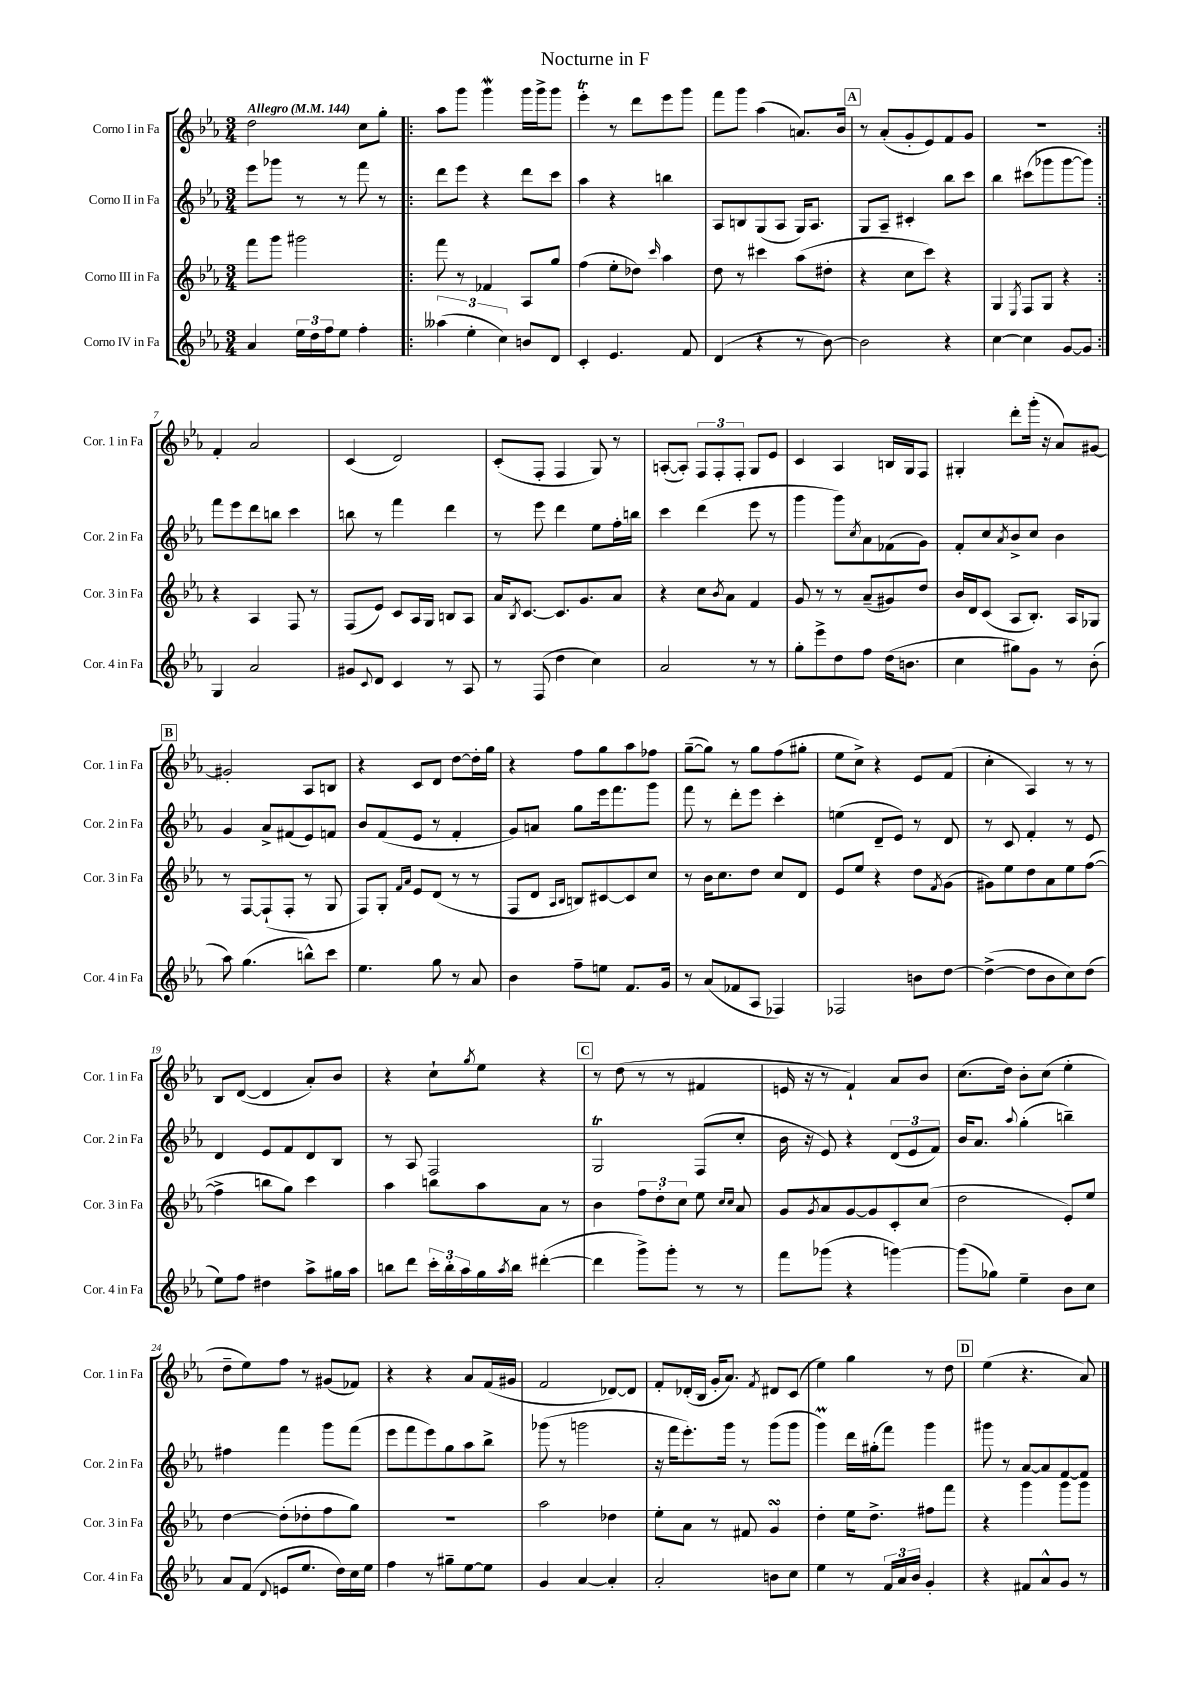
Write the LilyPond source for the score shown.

\header { title = "Nocturne in F" }
<<
\new StaffGroup <<
\new Staff = "s0" \with { instrumentName = "Corno I in Fa" shortInstrumentName = "Cor. 1 in Fa" } {
    \clef treble \key ees \major \numericTimeSignature \time 3/4 \tempo "Allegro" 4 = 144
    d''2 c''8 g''8-. |
    \repeat volta 2 { aes''8 g'''8 g'''4\mordent g'''16 g'''16-> g'''8 |
    ees'''4-.\trill r8 d'''8 ees'''8 g'''8 |
    f'''8 g'''8 aes''4( a'8.) bes'16 |
    \mark \markup { \box "A" } r8 aes'8-.( g'8-. ees'8) f'8 g'8 |
    R2. | }
    f'4-. aes'2 |
    c'4( d'2) |
    c'8-.( f8-. f4 g8) r8 |
    a8~-.( a8-.) \tuplet 3/2 { f8 f8-. f8-. } g8 ees'8 |
    c'4 aes4 b16 g16 f8 |
    gis4-. d'''8-. g'''16-.( r16 aes'8) gis'8~ |
    \mark \markup { \box "B" } gis'2-. aes8 b8 |
    r4 c'8 d'8 d''8~ d''16-. g''16 |
    r4 f''8 g''8 aes''8 fes''8 |
    g''8~--( g''8) r8 g''8 f''8( gis''8-. |
    ees''8 c''8->) r4 ees'8 f'8( |
    c''4-. aes4) r8 r8 |
    bes8 d'8~( d'4 aes'8-.) bes'8 |
    r4 c''8-! \acciaccatura { g''8 } ees''8 r4 |
    \mark \markup { \box "C" } r8 d''8( r8 r8 fis'4 |
    e'16 r16 r8 f'4-!) aes'8 bes'8 |
    c''8.( d''16) bes'8-. c''8( ees''4-. |
    d''8-- ees''8) f''8 r8 gis'8( fes'8) |
    r4 r4 aes'8 f'16( gis'16 |
    f'2 des'8~) des'8 |
    f'8-. des'16-.( bes16 g'16-. aes'8.) \acciaccatura { f'8 } dis'8 c'8( |
    ees''4) g''4 r8 d''8 |
    \mark \markup { \box "D" } ees''4( r4. aes'8) \bar "|." |
}
\new Staff = "s1" \with { instrumentName = "Corno II in Fa" shortInstrumentName = "Cor. 2 in Fa" } {
    \clef treble \key ees \major \numericTimeSignature \time 3/4
    ees'''8 ges'''8 r8 r8 f'''8 r8 |
    \repeat volta 2 { d'''8 ees'''8 r4 d'''8 c'''8 |
    aes''4 r4 b''4 |
    aes8 b8 g8( aes8 g16) aes8. |
    \mark \markup { \box "A" } g8 aes8-- cis'4-. bes''8 c'''8 |
    bes''4 cis'''8( ges'''8 ges'''8~ ges'''8) | }
    f'''8 ees'''8 d'''8 b''8 c'''4 |
    b''8 r8 f'''4 d'''4 |
    r8 ees'''8 d'''4 ees''8 f''16-. b''16 |
    c'''4 d'''4( ees'''8 r8 |
    g'''4 g'''8) \acciaccatura { c''8 } aes'8 fes'8( g'8) |
    f'8-. c''8 \acciaccatura { aes'8 } bes'8-> c''8 bes'4 |
    \mark \markup { \box "B" } g'4 aes'8-> fis'8( ees'8) f'8 |
    bes'8 f'8( ees'8 r8 f'4-. |
    g'8) a'8 g''8 ees'''16 f'''8. g'''8 |
    f'''8 r8 d'''8-. ees'''8 c'''4-. |
    e''4( d'8-- ees'8) r8 d'8 |
    r8 c'8 f'4-. r8 ees'8 |
    d'4 ees'8 f'8 d'8 bes8 |
    r8 aes8 f2 |
    \mark \markup { \box "C" } g2\trill f8( c''8-. |
    bes'16 r16 ees'8) r4 \tuplet 3/2 { d'8( ees'8 f'8) } |
    bes'16 aes'8. \appoggiatura { aes''8 } g''4-.( b''4--) |
    fis''4 f'''4 g'''8 f'''8( |
    ees'''8 f'''8 ees'''8) g''8 aes''8 bes''8-> |
    ges'''8( r8 g'''2 |
    r16 f'''16 ees'''8.-.) g'''16 r8 g'''8( g'''8 |
    g'''4\prall) d'''16 gis''16-.( f'''8) g'''4 |
    \mark \markup { \box "D" } gis'''8 r8 aes'8~ aes'8 f'8~ f'8 \bar "|." |
}
\new Staff = "s2" \with { instrumentName = "Corno III in Fa" shortInstrumentName = "Cor. 3 in Fa" } {
    \clef treble \key ees \major \numericTimeSignature \time 3/4
    f'''8 g'''8 gis'''2 |
    \repeat volta 2 { f'''8 r8 fes'4 aes8 g''8 |
    f''4( ees''8-. des''8) \grace { c'''16 } aes''4 |
    d''8 r8 cis'''4 aes''8( dis''8-. |
    \mark \markup { \box "A" } r4 c''8 c'''8) r4 |
    g4 \acciaccatura { ees8 } f8 g8 r4 | }
    r4 aes4 f8 r8 |
    f8( ees'8) c'8 aes16 g16 b8 aes8 |
    aes'16 \acciaccatura { bes8 } c'8.~ c'8. g'8. aes'8 |
    r4 c''8 \acciaccatura { bes'8 } aes'8 f'4 |
    g'8 r8 r8 aes'8--( gis'8) d''8 |
    bes'16 d'16 c'8( aes8 bes8.-.) aes16 ges8 |
    \mark \markup { \box "B" } r8 f8~ f8-!( f8-. r8 g8 |
    f8) g8-. \grace { f'16 aes'16 } ees'8 d'8( r8 r8 |
    f8 d'8 \grace { aes16 bes16 } b8) cis'8~ cis'8 c''8 |
    r8 bes'16 c''8. d''8 c''8 d'8 |
    ees'8 ees''8 r4 d''8 \acciaccatura { f'8 } g'8( |
    gis'8) ees''8 d''8 aes'8 ees''8 f''8~( |
    f''4-> b''8 g''8) c'''4 |
    aes''4 b''8 aes''8 aes'8 r8 |
    \mark \markup { \box "C" } bes'4 \tuplet 3/2 { f''8 d''8-. c''8 } ees''8 \grace { c''16 c''16 } aes'8 |
    g'8 \acciaccatura { g'8 } aes'8 g'8~ g'8 c'8-. c''8( |
    d''2 ees'8-.) ees''8 |
    d''4~ d''8-.( des''8-. f''8 g''8) |
    R2. |
    aes''2 des''4 |
    ees''8-. aes'8 r8 fis'8 g'4\turn |
    d''4-. ees''16 d''8.-> fis''8 f'''8 |
    \mark \markup { \box "D" } r4 g'''4 g'''8 g'''8 \bar "|." |
}
\new Staff = "s3" \with { instrumentName = "Corno IV in Fa" shortInstrumentName = "Cor. 4 in Fa" } {
    \clef treble \key ees \major \numericTimeSignature \time 3/4
    aes'4 \tuplet 3/2 { ees''16 d''16 f''16 } ees''8 f''4-. |
    \repeat volta 2 { \tuplet 3/2 { aeses''4( ees''4-. c''4) } b'8 d'8 |
    c'4-. ees'4. f'8 |
    d'4( r4 r8 bes'8~) |
    \mark \markup { \box "A" } bes'2 r4 |
    c''4~ c''4 g'8~ g'8 | }
    g4 aes'2 |
    gis'8 \appoggiatura { c'8 } d'8 c'4 r8 aes8 |
    r8 f8( d''4 c''4) |
    aes'2 r8 r8 |
    g''8-. ees'''8-> d''8 f''8 d''16( b'8. |
    c''4 gis''8) g'8 r8 bes'8-.( |
    \mark \markup { \box "B" } aes''8) g''4.( b''8-^) c'''8 |
    ees''4. g''8 r8 aes'8 |
    bes'4 f''8-- e''8 f'8. g'16 |
    r8 aes'8( fes'8 aes8 fes4) |
    fes2 b'8 d''8~ |
    d''4~->( d''8 bes'8 c''8) d''8( |
    ees''8) f''8 dis''4 aes''8-> gis''16 aes''16 |
    b''8 d'''8 \tuplet 3/2 { c'''16-. b''16-. aes''16 } g''16 \acciaccatura { aes''8 } b''16 dis'''4~-.( |
    \mark \markup { \box "C" } dis'''4 g'''8->) g'''8-. r8 r8 |
    f'''8 ges'''8( r4 g'''4~) |
    g'''8( ges''8) ees''4-- bes'8 c''8 |
    aes'8 f'8( \appoggiatura { d'8 } e'8 ees''8. d''16) c''16 ees''16 |
    f''4 r8 gis''8-- ees''8~ ees''8 |
    g'4 aes'4~ aes'4-. |
    aes'2-. b'8 c''8 |
    ees''4 r8 \tuplet 3/2 { f'16 aes'16 bes'16 } g'4-. |
    \mark \markup { \box "D" } r4 fis'8 aes'8-^ g'8 r8 \bar "|." |
}
>>
>>
